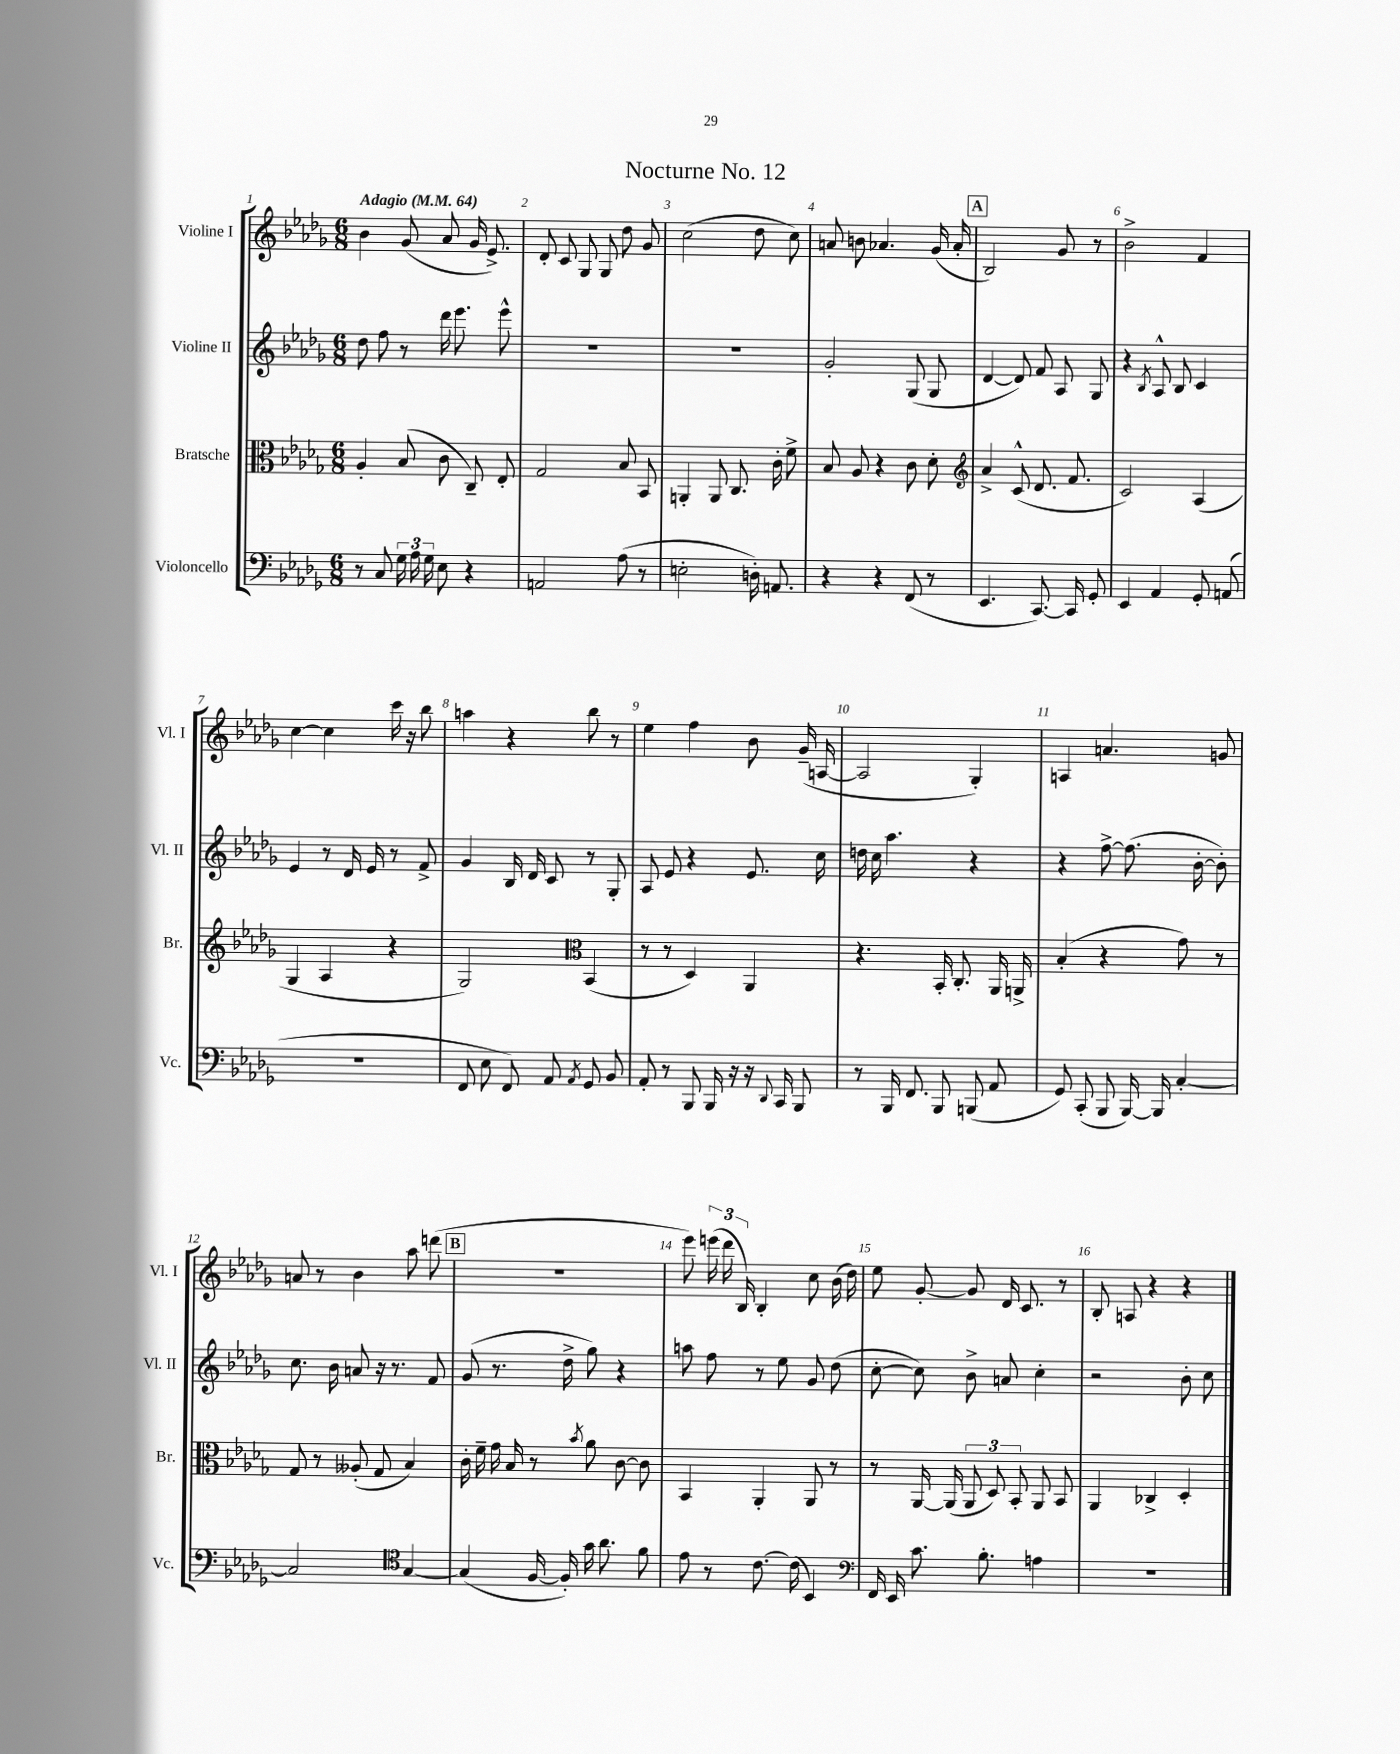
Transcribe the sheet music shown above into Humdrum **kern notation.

**kern	**kern	**kern	**kern
*part4	*part3	*part2	*part1
*staff4	*staff3	*staff2	*staff1
*I"Violoncello	*I"Bratsche	*I"Violine II	*I"Violine I
*I'Vc.	*I'Br.	*I'Vl. II	*I'Vl. I
*clefF4	*clefC3	*clefG2	*clefG2
*k[b-e-a-d-g-]	*k[b-e-a-d-g-]	*k[b-e-a-d-g-]	*k[b-e-a-d-g-]
*M6/8	*M6/8	*M6/8	*M6/8
*MM64	*MM64	*MM64	*MM64
=1	=1	=1	=1
!	!	!	!LO:TX:a:B:t=Adagio
8r	4A-'/	8dd-\	4b-\
8C/	.	8ff\	.
24G-\	(8B-/	8r	(8g-/
24A-\	.	.	.
24G-\	.	.	.
8E-\	8c\	16ddd-\	8a-/
.	.	8.eee-\	.
4r	8C~/)	.	16g-/
.	.	.	8.e-^/)
.	8E-'/	8eee-^^\	.
=2	=2	=2	=2
2AAn/	2G-/	2.r	8d-'/
.	.	.	8c/
.	.	.	8G-/
.	.	.	8G-/
(8A-\	8B-/	.	8dd-\
8r	8BB-/	.	8g-/
=3	=3	=3	=3
2En'\	4AAn'/	2.r	(2cc\
.	8AA/	.	.
.	8.C/	.	.
16Dn'\)	.	.	8dd-\
8.AAn/	16c'\	.	.
.	8f^\	.	8cc\)
=4	=4	=4	=4
4r	8B-/	2g-'/	8an/
.	8A-/	.	8bn\
4r	4r	.	4.a-X/
(8FF/	8c\	(8G-/	.
8r	8d-'\	8G-/	(16g-/
.	.	.	16a-'/
!!LO:REH:place=s1:t=A
=5	=5	=5	=5
*	*clefG2	*	*
4.EE-/	4a-^/	[4d-/	2B-/)
.	(8c^^/	8d-/])	.
[8.CC/)	8.d-/	8f/	.
.	.	8A-/	8g-/
16CC/]	8.f/	.	.
8GG-'/	.	8G-/	8r
=6	=6	=6	=6
4EE-/	2c/)	4r	2b-^\
.	.	8qB-/	.
4AA-/	.	8A-^^/	.
.	.	8B-/	.
8GG-'/	(4A-/	4c/	4f/
(8AAn/	.	.	.
!!LO:LB:g=z
=7	=7	=7	=7
2.r	4G-/	4e-/	[4cc\
.	4A-/	8r	4cc\]
.	.	16d-/	.
.	.	16e-/	.
.	4r	8r	16ccc\
.	.	.	16r
.	.	8f^/	8bb-\
=8	=8	=8	=8
8FF/	2G-/)	4g-/	4aan\
8E-\	.	.	.
8FF/)	.	16B-/	4r
.	.	16d-/	.
8AA-/	.	8c/	.
8qAA-/	.	.	.
*	*clefC3	*	*
8GG-/	(4BB-/	8r	8bb-\
8BB-/	.	8G-'/	8r
=9	=9	=9	=9
8AA-'/	8r	8A-/	4ee-\
8r	8r	8e-/	.
8BBB-/	4D-/)	4r	4ff\
16BBB-/	.	.	.
16r	.	.	.
16r	4AA-/	8.e-/	8b-\
8qqDD-/	.	.	.
16CC/	.	.	.
8BBB-/	.	.	(16g-~/
.	.	16cc\	[16An/
=10	=10	=10	=10
8r	4.r	16ddn\	2A/]
.	.	16cc\	.
16BBB-/	.	4.aa-\	.
8.FF/	.	.	.
8BBB-/	16BB-'/	.	.
.	8.C'/	.	.
(8BBBn/	.	4r	4G-'/)
8AA-/	16AA-/	.	.
.	16AAn^/	.	.
=11	=11	=11	=11
8GG-/)	(4B-'/	4r	4An/
(8CC'/	.	.	.
8BBB-/	4r	[8ff^\	4.an/
[16BBB-/)	.	(8.ff\]	.
16BBB-/]	.	.	.
[4C'/	8g-\)	.	.
.	.	[16b-'\	.
.	8r	8b-'\])	8gn/
!!LO:LB:g=z
=12	=12	=12	=12
2C/]	8G-/	8.cc\	8an/
.	8r	.	8r
.	.	16b-\	.
.	(8A--X'/	8an/	4b-\
.	8G-/	16r	.
.	.	8.r	.
*clefC4	*	*	*
[4G-/	4B-/)	.	8aa-\
.	.	8f/	(8dddn\
!!LO:REH:place=s1:t=B
=13	=13	=13	=13
(4G-/]	16c'\	(8g-/	2.r
.	16f~\	.	.
.	16g-\	8.r	.
.	16B-/	.	.
[16F/	8r	.	.
16F'/])	.	16dd-^\	.
.	8qb-/	.	.
16g-\	8a-\	8gg-\)	.
8.a-\	.	.	.
.	[8c\	4r	.
8f\	8c\]	.	.
=14	=14	=14	=14
8e-\	4BB-/	8aan\	8eee-\)
8r	.	8ff\	(24eeen\
.	.	.	24ddd-\
.	.	.	24B-/)
[8.c\	4AA-'/	8r	4B-'/
.	.	8ee-\	.
(16c\]	.	.	.
4BB-/)	8AA-/	8g-/	8cc\
.	8r	(8dd-\	(16b-\
.	.	.	16dd-\)
=15	=15	=15	=15
*clefF4	*	*	*
16FF/	8r	[8cc'\	8ee-\
16EE-/	.	.	.
8.c\	[16AA-/	8cc\])	[8g-'/
.	(16AA-/]	.	.
.	12AA-/	8b-^\	8g-/]
8.B-'\	.	.	.
.	12D-/)	.	.
.	.	8an/	16d-/
.	12BB-'/	.	.
.	.	.	8.c/
4An\	8AA-/	4cc'\	.
.	8BB-/	.	8r
=16	=16	=16	=16
2.r	4AA-/	2r	8B-'/
.	.	.	8An/
.	4C-X^/	.	4r
.	4D-'/	8b-'\	4r
.	.	8cc\	.
==	==	==	==
*-	*-	*-	*-
